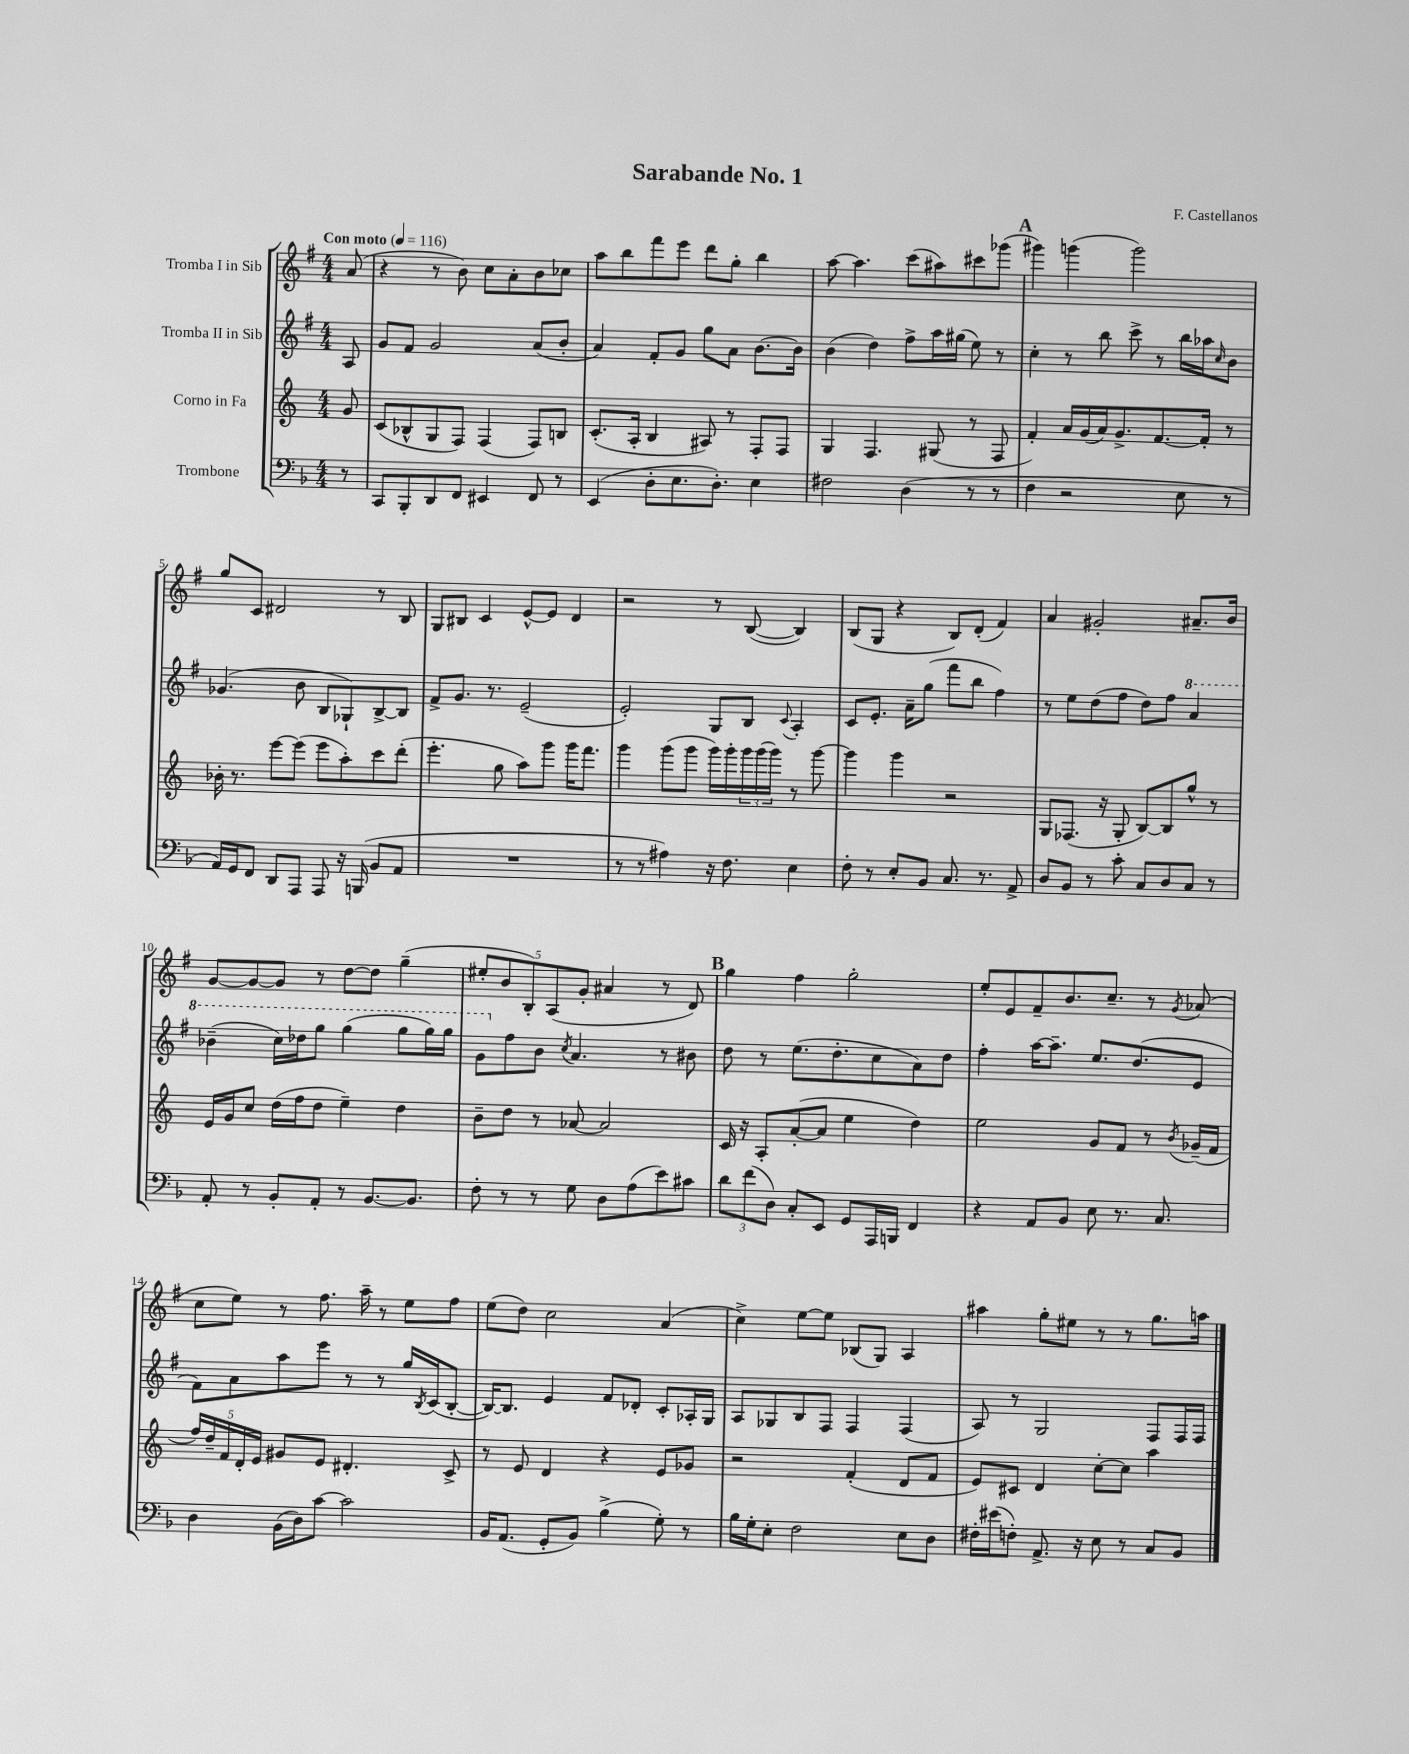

**kern	**kern	**kern	**kern
*staff4	*staff3	*staff2	*staff1
*clefF4	*clefG2	*clefG2	*clefG2
*k[b-]	*k[]	*k[f#]	*k[f#]
*M4/4	*M4/4	*M4/4	*M4/4
*MM116	*MM116	*MM116	*MM116
8r	8g	8A	(8a
=	=	=	=
8CC	(8c	8g	4r
8BBB-'	8B-^^	8f#	.
8DD	8G	2g	8r
8FF	8F)	.	8b)
4EE#	(4F	.	8cc
.	.	.	8a'
8FF	8F)	(8a	8b
8r	8B	8b'	8cc-
=	=	=	=
(4EE	(8.c'	4a)	8aa
.	.	.	8bb
.	16A'	.	.
8D'	4B	8f#'	8fff#
8.E	.	8g	8eee
.	8A#)	8gg	8ddd
8.D')	.	.	.
.	8r	8a	8gg'
4E	8F'	[8.b	4bb
.	8F	.	.
.	.	16b]	.
=	=	=	=
2F#	4G	(4b	[8aa
.	.	.	4.aa]
.	4.F	4dd)	.
(4D	.	8ff#^	(8ccc
.	(8G#	16aa	8aa#)
.	.	(16gg#	.
8r	8r	8ee)	8ccc#
8r	8F	8r	(8ggg-
=	=	=	=
4F	4f')	4cc'	4ggg#)
2r	16a	8r	(4ggg
.	(16g	.	.
.	16a)	8bb	.
.	8.g^	.	.
.	.	8ccc^	2ggg)
.	[8.f	8r	.
8E	.	16bb	.
.	16f']	16aa-	.
.	.	16qqcc	.
8r	8r	8b	.
=	=	=	=
16AA)	16b-'	(4.g-	8gg
16GG	8.r	.	.
8FF	.	.	8c
8DD	[8eee	.	2d#
8AAA	(8eee]	8b	.
8AAA	8eee	8B	.
16r	8aa')	8G-`)	.
(16BBB	.	.	.
8BB-	8ccc	[8B^	8r
8AA	(8ddd'	8B]	8B
=	=	=	=
1r	4.eee'	8f#^	8G
.	.	8.g	8B#
.	.	.	4c
.	.	8.r	.
.	8gg	.	.
.	8aa)	(2e~	[8e^^
.	8ggg	.	8e]
.	16ggg	.	4d
.	8.fff	.	.
=	=	=	=
8r	4ggg	2e')	2r
8r	.	.	.
4A#)	(8ggg	.	.
.	8ggg	.	.
16r	16ggg)	8G	8r
8.F	16ggg'	.	.
.	24ggg	8B	([8B
.	(24ggg	.	.
.	24ggg)	.	.
.	.	8qqc	.
4E	8r	4A'	4B])
.	[8ggg	.	.
=	=	=	=
8F'	4ggg]	8c	(8B
8r	.	8.e'	8G
8E'	4ggg	.	4r
.	.	16a~	.
8BB-	.	(8gg	.
8.C	2r	8fff#	8B)
.	.	8bb	(8d'
8.r	.	.	.
.	.	4ff#)	4f#)
8AA^	.	.	.
=	=	=	=
8D	8G	8r	4a
8BB-	(8.F-	8ee	.
8r	.	(8dd	2g#'
.	16r	.	.
8c'	8G'	8ff#	.
8C	[8B)	8dd)	.
8D	8B]	8ff#	.
8C	8gg^^	4aa	8.a#~
8r	8r	.	.
.	.	.	16b
=	=	=	=
8AA'	16e	(4bb-~	[8g
.	16g	.	.
8r	8cc	.	8g_
8BB-'	(16dd	16ccc)	8g]
.	16ff	16ddd-	.
8AA'	8dd	8ggg	8r
8r	4ee~)	(4ggg	[8dd
[8.BB-	.	.	8dd]
.	4dd	8ggg	(4gg~
8.BB-]	.	.	.
.	.	16ggg)	.
.	.	16ggg	.
=	=	=	=
8F'	8b~	8gg	10ee#'
.	.	.	10b
8r	8dd	8ff#	.
.	.	.	10B')
8r	8r	8b	.
.	.	.	(10A
.	.	8qcc	.
8G	[8a-	4.a	.
.	.	.	10g'
8D	2a-]	.	4a#
(8A	.	.	.
8e)	.	8r	8r
8c#	.	8b#	8d)
=	=	=	=
12d	16c	8dd	4gg
.	16r	.	.
(12f	.	.	.
.	8A'	8r	.
12D)	.	.	.
8C'	([8a'	(8.ee	4ff#
8EE	8a]	.	.
.	.	8.dd'	.
8GG	4ee	.	2gg'
16AAA	.	8cc	.
16BBB	.	.	.
4FF	4dd)	8a)	.
.	.	8dd	.
=	=	=	=
4r	2ee	4ff#'	8ee'
.	.	.	8e
8AA	.	[16aa	8f#~
.	.	8.aa~]	.
8BB-	.	.	8.b
8E	8g	8.ee	.
.	.	.	8.cc~
8.r	8f	.	.
.	.	(8.dd	.
.	8r	.	8r
8.C	.	.	.
.	8qb	.	8qg
.	(16g-~	8e	(8a-
.	16f	.	.
=	=	=	=
4D	20ff)	8f#)	8cc
.	20dd~	.	.
.	20f	.	.
.	.	8a	8ee)
.	20d'	.	.
.	20e	.	.
(16BB-	8g#	8aa	8r
16D)	.	.	.
[8c	8e	8eee	8.ff#
2c]	4.d#'	8r	.
.	.	.	16aa~
.	.	8r	8r
.	.	16gg	8ee
.	.	8qB	.
.	.	(16c	.
.	8c^	[8B'	8ff#
=	=	=	=
16BB-	8r	16B_)	(8ee
(8.AA	.	8.B]	.
.	8e	.	8dd)
8GG'	4d	4e	2cc
8BB-)	.	.	.
(4B-^	4r	8f#	.
.	.	8d-'	.
8G')	8e	8c'	(4a
8r	8g-	16A-'	.
.	.	16G	.
=	=	=	=
16B-	2r	8A	4cc^)
16G'	.	.	.
8E'	.	8G-	.
2F	.	8B	[8ee
.	.	8F#	8ee]
.	(4f'	4F#	(8B-
.	.	.	8G)
8E	8d	(4F#	4A
8D	8f	.	.
=	=	=	=
16F#'	8e)	8A)	4aa#
(16e#	.	.	.
8F')	8c#	8r	.
8.AA^	4d	2G	8gg'
.	.	.	8ee#
16r	.	.	.
8E	[8cc'	.	8r
8r	8cc]	.	8r
8C	4aa	8F#	8.gg
8BB-	.	16F#	.
.	.	16F#	16aa
==	==	==	==
*-	*-	*-	*-
